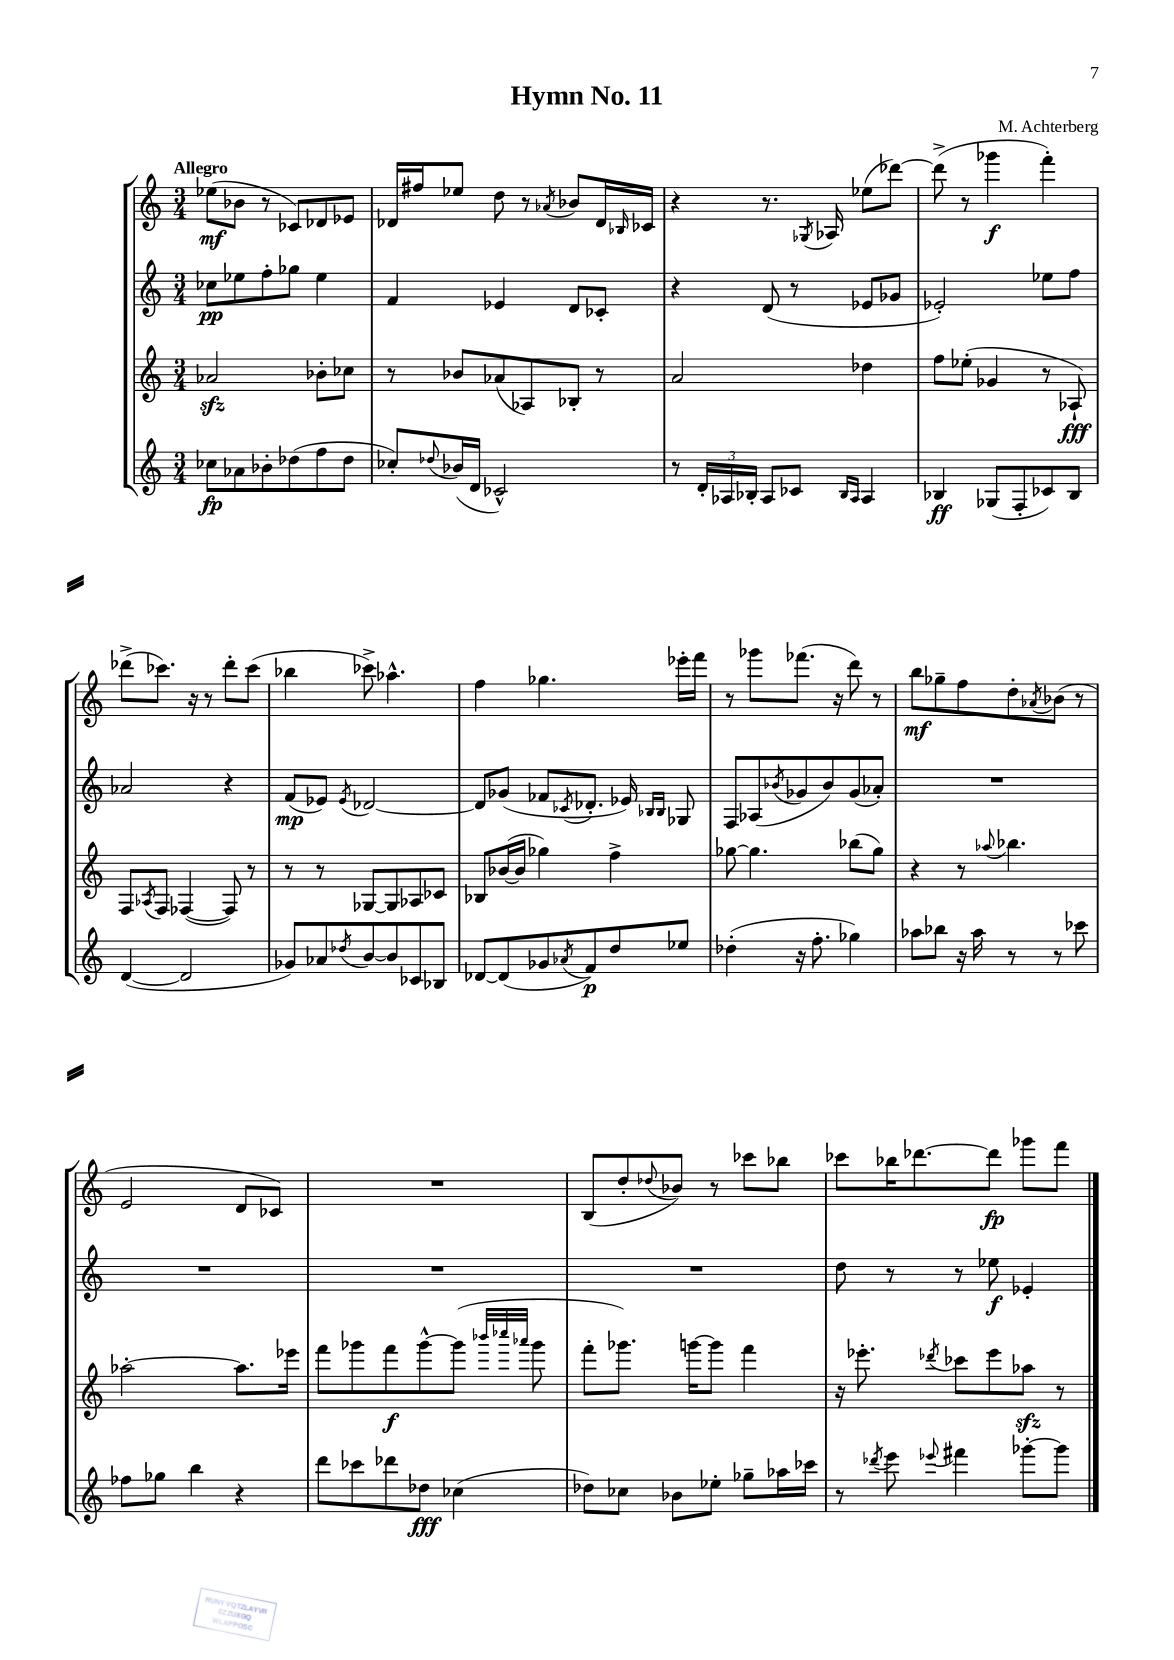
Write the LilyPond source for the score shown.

\header { title = "Hymn No. 11" composer = "M. Achterberg" }
<<
\new StaffGroup <<
\new Staff = "s0" {
    \clef treble \key c \major \numericTimeSignature \time 3/4 \tempo "Allegro"
    ees''8\mf( bes'8 r8 ces'8) des'8 ees'8 |
    des'16 fis''16 ees''8 d''8 r8 \acciaccatura { aes'8 } bes'8 des'16 \grace { bes16 } ces'16 |
    r4 r8. \acciaccatura { ges8 } aes16 ees''8( des'''8~) |
    des'''8->( r8 ges'''4\f f'''4-.) |
    des'''8->( ces'''8.) r16 r8 des'''8-. ces'''8( |
    bes''4 ces'''8->) aes''4.-^ |
    f''4 ges''4. ees'''16-. f'''16 |
    r8 ges'''8 fes'''8.( r16 d'''8) r8 |
    b''8\mf ges''8-- f''8 d''8-. \acciaccatura { aes'8 } bes'8( r8 |
    e'2 d'8 ces'8) |
    R2. |
    b8( d''8-. \appoggiatura { des''8 } bes'8) r8 ces'''8 bes''8 |
    ces'''8 bes''16 des'''8.~ des'''8\fp ges'''8 f'''8 \bar "|." |
}
\new Staff = "s1" {
    \clef treble \key c \major \numericTimeSignature \time 3/4
    ces''8\pp ees''8 f''8-. ges''8 ees''4 |
    f'4 ees'4 d'8 ces'8-. |
    r4 d'8( r8 ees'8 ges'8 |
    ees'2-.) ees''8 f''8 |
    aes'2 r4 |
    f'8\mp( ees'8) \acciaccatura { ees'8 } des'2~ |
    des'8 ges'8( fes'8 \acciaccatura { ces'8 } des'8.-. ees'16) \grace { bes16 bes16 } ges8 |
    f8 aes8( \acciaccatura { bes'8 } ges'8 bes'8) ges'8( aes'8-.) |
    R2. |
    R2. |
    R2. |
    R2. |
    d''8 r8 r8 ees''8\f ees'4-. \bar "|." |
}
\new Staff = "s2" {
    \clef treble \key c \major \numericTimeSignature \time 3/4
    aes'2\sfz bes'8-. ces''8 |
    r8 bes'8 aes'8( aes8) bes8-. r8 |
    a'2 des''4 |
    f''8 ees''8-.( ges'4 r8 aes8-!\fff) |
    f8 \acciaccatura { aes8 } f8 fes4~( fes8) r8 |
    r8 r8 ges8~ ges8 aes8 ces'8 |
    bes8 bes'16~( bes'16 ges''4) f''4-> |
    ges''8~ ges''4. bes''8( ges''8) |
    r4 r8 \appoggiatura { aes''8 } bes''4. |
    aes''2~-. aes''8. ees'''16 |
    f'''8 ges'''8 f'''8\f ges'''8~-^ ges'''8( \grace { bes'''32 ces''''32 aes'''32 } ges'''8 |
    f'''8-. ges'''8.) g'''16~ g'''8 f'''4 |
    r16 ees'''8.-. \acciaccatura { des'''8 } ces'''8 ees'''8 aes''8\sfz r8 \bar "|." |
}
\new Staff = "s3" {
    \clef treble \key c \major \numericTimeSignature \time 3/4
    ces''8\fp aes'8 bes'8-. des''8( f''8 des''8 |
    ces''8-.) \appoggiatura { des''8 } bes'16( d'16 ces'2-^) |
    r8 \tuplet 3/2 { d'16-. aes16 bes16-. } aes8 ces'8 \grace { bes16 aes16 } aes4 |
    bes4\ff ges8( f8-. ces'8) bes8 |
    d'4~( d'2 |
    ges'8) aes'8 \acciaccatura { des''8 } b'8~ b'8 ces'8 bes8 |
    des'8~ des'8( ges'8 \acciaccatura { aes'8 } f'8\p) d''8 ees''8 |
    des''4-.( r16 f''8.-. ges''4) |
    aes''8 bes''8 r16 aes''16 r8 r8 ces'''8 |
    fes''8 ges''8 b''4 r4 |
    d'''8 ces'''8 des'''8 des''8\fff ces''4( |
    des''8) ces''8 bes'8 ees''8-. ges''8-- aes''16 ces'''16 |
    r8 \acciaccatura { des'''8 } e'''8 \appoggiatura { ees'''8 } fis'''4 ges'''8~-. ges'''8 \bar "|." |
}
>>
>>
\layout { \context { \Score \remove "Bar_number_engraver" } }
